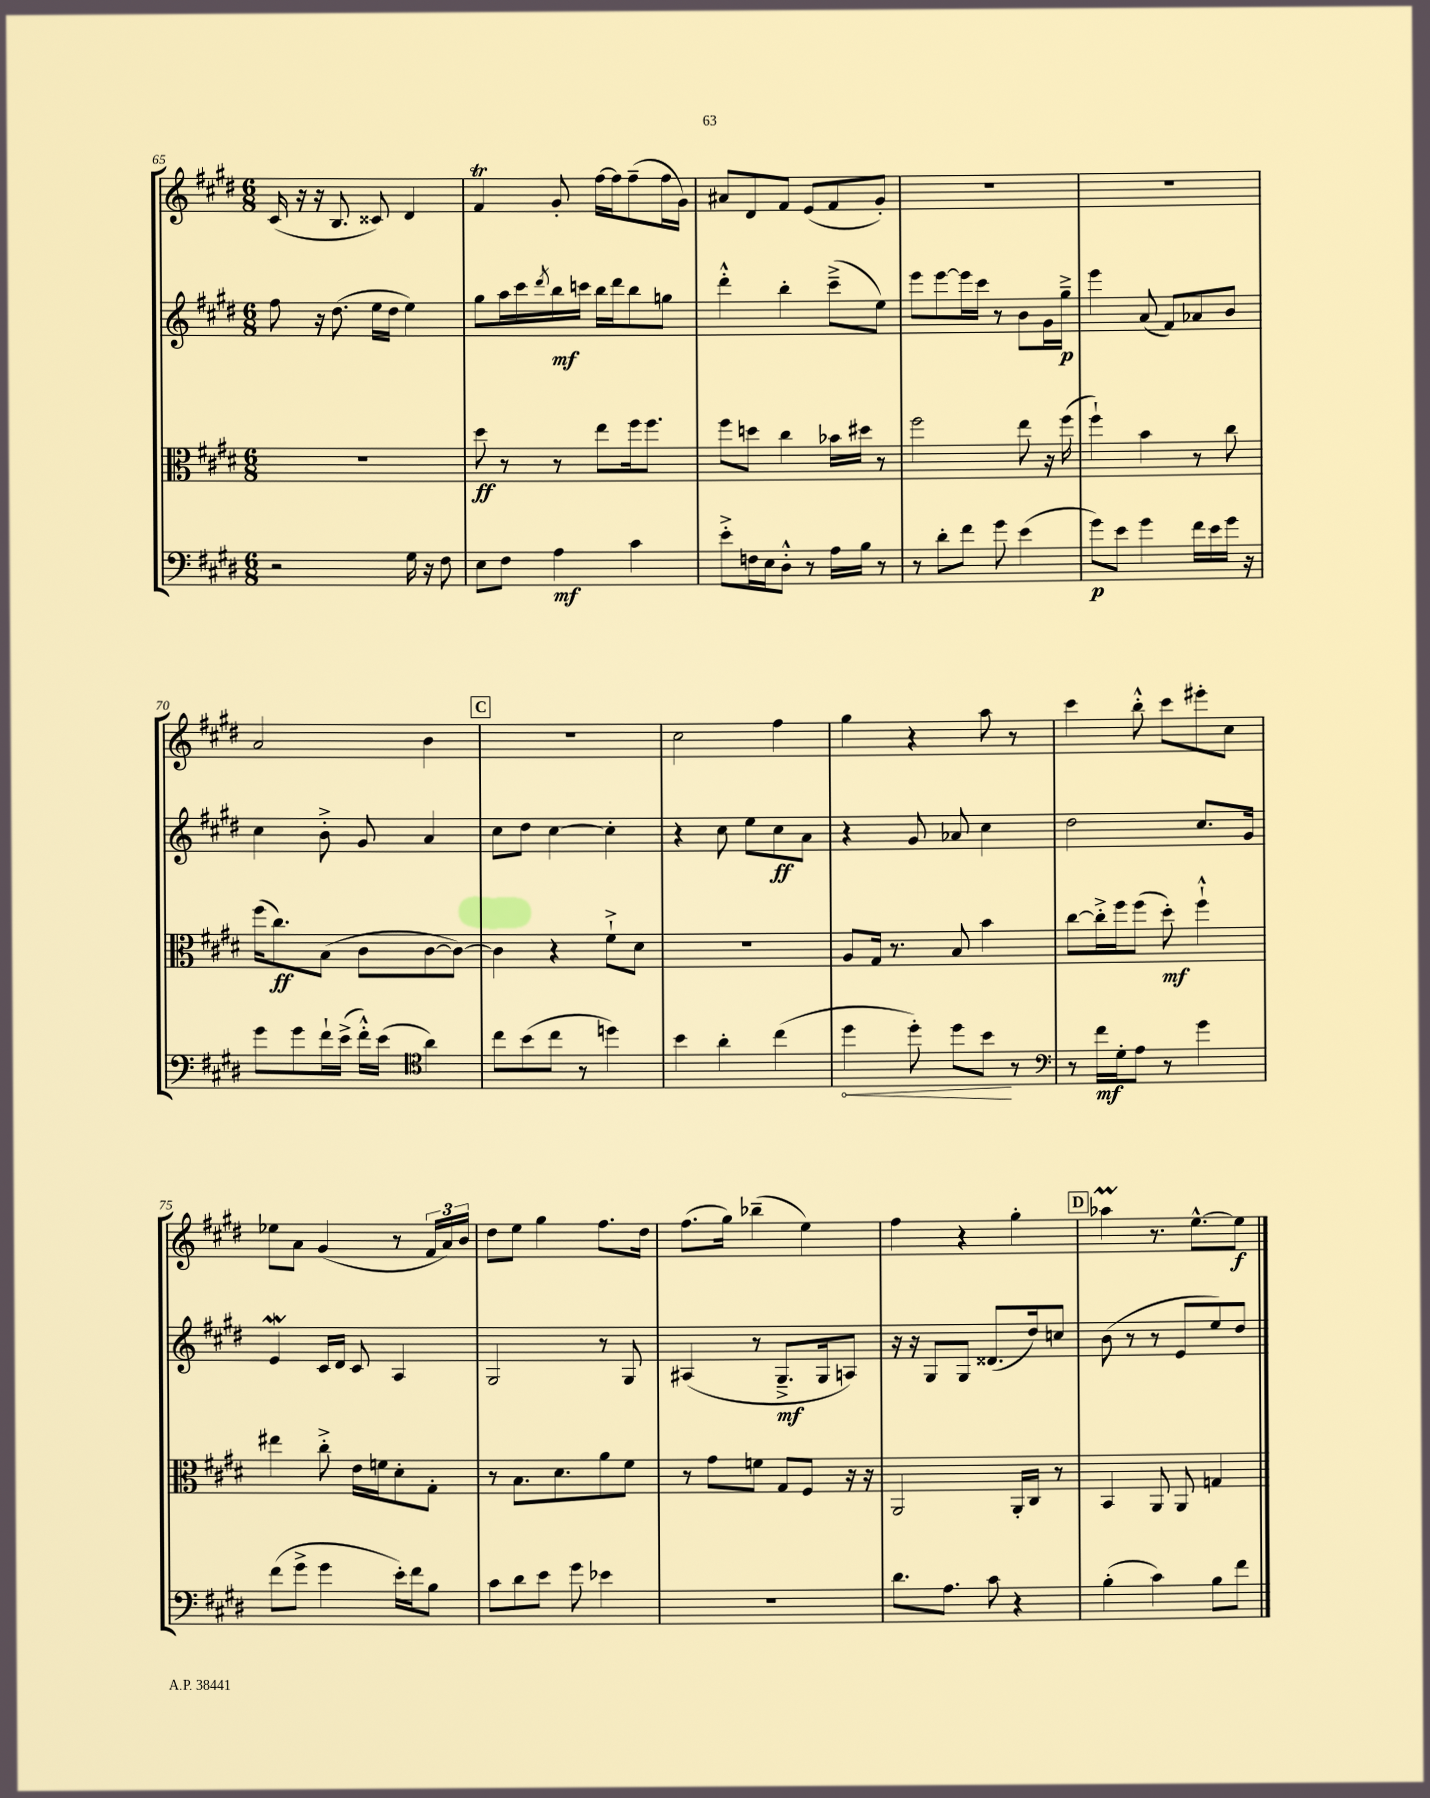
<<
\new StaffGroup <<
\new Staff = "s0" {
    \clef treble \key e \major \numericTimeSignature \time 6/8
    cis'16( r16 r16 b8. cisis'8) dis'4 |
    fis'4\trill gis'8-. fis''16~ fis''16 fis''8--( fis''16 gis'16) |
    ais'8 dis'8 fis'8 e'8( fis'8 gis'8-.) |
    R2. |
    R2. |
    a'2 b'4 |
    \mark \markup { \box "C" } R2. |
    cis''2 fis''4 |
    gis''4 r4 a''8 r8 |
    cis'''4 b''8-.-^ cis'''8 eis'''8-. cis''8 |
    ees''8 a'8 gis'4( r8 \tuplet 3/2 { fis'16 a'16) b'16 } |
    dis''8 e''8 gis''4 fis''8. dis''16 |
    fis''8.( gis''16) bes''4--( e''4) |
    fis''4 r4 gis''4-. |
    \mark \markup { \box "D" } aes''4\prall r8. e''8.~-^ e''8\f \bar "|." |
}
\new Staff = "s1" {
    \clef treble \key e \major \numericTimeSignature \time 6/8
    fis''8 r16 dis''8.( e''16 dis''16 e''4) |
    gis''8 a''16 cis'''16 \acciaccatura { dis'''8 } b''16\mf c'''16 b''16 dis'''16 b''8 g''8 |
    dis'''4-.-^ b''4-. cis'''8--->( e''8) |
    e'''8 e'''8~ e'''16 cis'''16 r8 b'8 gis'16 gis''16--->\p |
    e'''4 a'8( fis'8) aes'8 b'8 |
    cis''4 b'8-.-> gis'8 a'4 |
    \mark \markup { \box "C" } cis''8 dis''8 cis''4~ cis''4-. |
    r4 cis''8 e''8 cis''8\ff a'8 |
    r4 gis'8 aes'8 cis''4 |
    dis''2 cis''8. gis'16 |
    e'4\mordent cis'16 dis'16 cis'8 a4 |
    gis2 r8 gis8 |
    ais4( r8 gis8.--->\mf gis16 a8) |
    r16 r16 gis8 gis8 disis'8.( dis''16) c''8 |
    \mark \markup { \box "D" } b'8( r8 r8 e'8 e''8) dis''8 \bar "|." |
}
\new Staff = "s2" {
    \clef alto \key e \major \numericTimeSignature \time 6/8
    R2. |
    dis''8\ff r8 r8 e''8 fis''16 fis''8. |
    fis''8 d''8 cis''4 bes'16 dis''16 r8 |
    fis''2 e''8 r16 fis''16( |
    fis''4-!) b'4 r8 cis''8 |
    fis''16( cis''8.\ff) b8( cis'8 cis'8~ cis'8~) |
    \mark \markup { \box "C" } cis'4 r4 fis'8-!-> dis'8 |
    R2. |
    a8 gis16 r8. b8 b'4 |
    cis''8~ cis''16-.-> fis''16 fis''8( dis''8-.\mf) fis''4-!-^ |
    eis''4 cis''8-.-> e'16 f'16 dis'8-. gis8-. |
    r8 b8. dis'8. a'8 fis'8 |
    r8 gis'8 f'8 gis8 fis8 r16 r16 |
    a,2 a,16-. cis16 r8 |
    \mark \markup { \box "D" } b,4 a,8 a,8 g4 \bar "|." |
}
\new Staff = "s3" {
    \clef bass \key e \major \numericTimeSignature \time 6/8
    r2 gis16 r16 fis8 |
    e8 fis8 a4\mf cis'4 |
    e'8-.-> f16 e16 dis8-.-^ r8 a16 b16 r8 |
    r8 dis'8-. fis'8 gis'8 e'4( |
    gis'8\p) e'8 gis'4 fis'16 e'16 gis'16 r16 |
    gis'8 gis'8 fis'16-! e'16->( fis'16-.-^) e'16( \clef tenor a'4) |
    \mark \markup { \box "C" } cis''8 b'8( cis''8 r8 d''4) |
    b'4 a'4-. cis''4( |
    \once \override Hairpin.circled-tip = ##t dis''4\< dis''8-.) dis''8 b'8\! r8 |
    \clef bass r8 fis'16\mf gis16-. a8 r8 gis'4 |
    fis'8( gis'8-> gis'4 e'16-.) fis'16 b8 |
    cis'8 dis'8 e'8 gis'8 ees'4 |
    R2. |
    dis'8. a8. cis'8 r4 |
    \mark \markup { \box "D" } b4-.( cis'4) b8 fis'8 \bar "|." |
}
>>
>>
\layout { \context { \Score currentBarNumber = #65 } }
